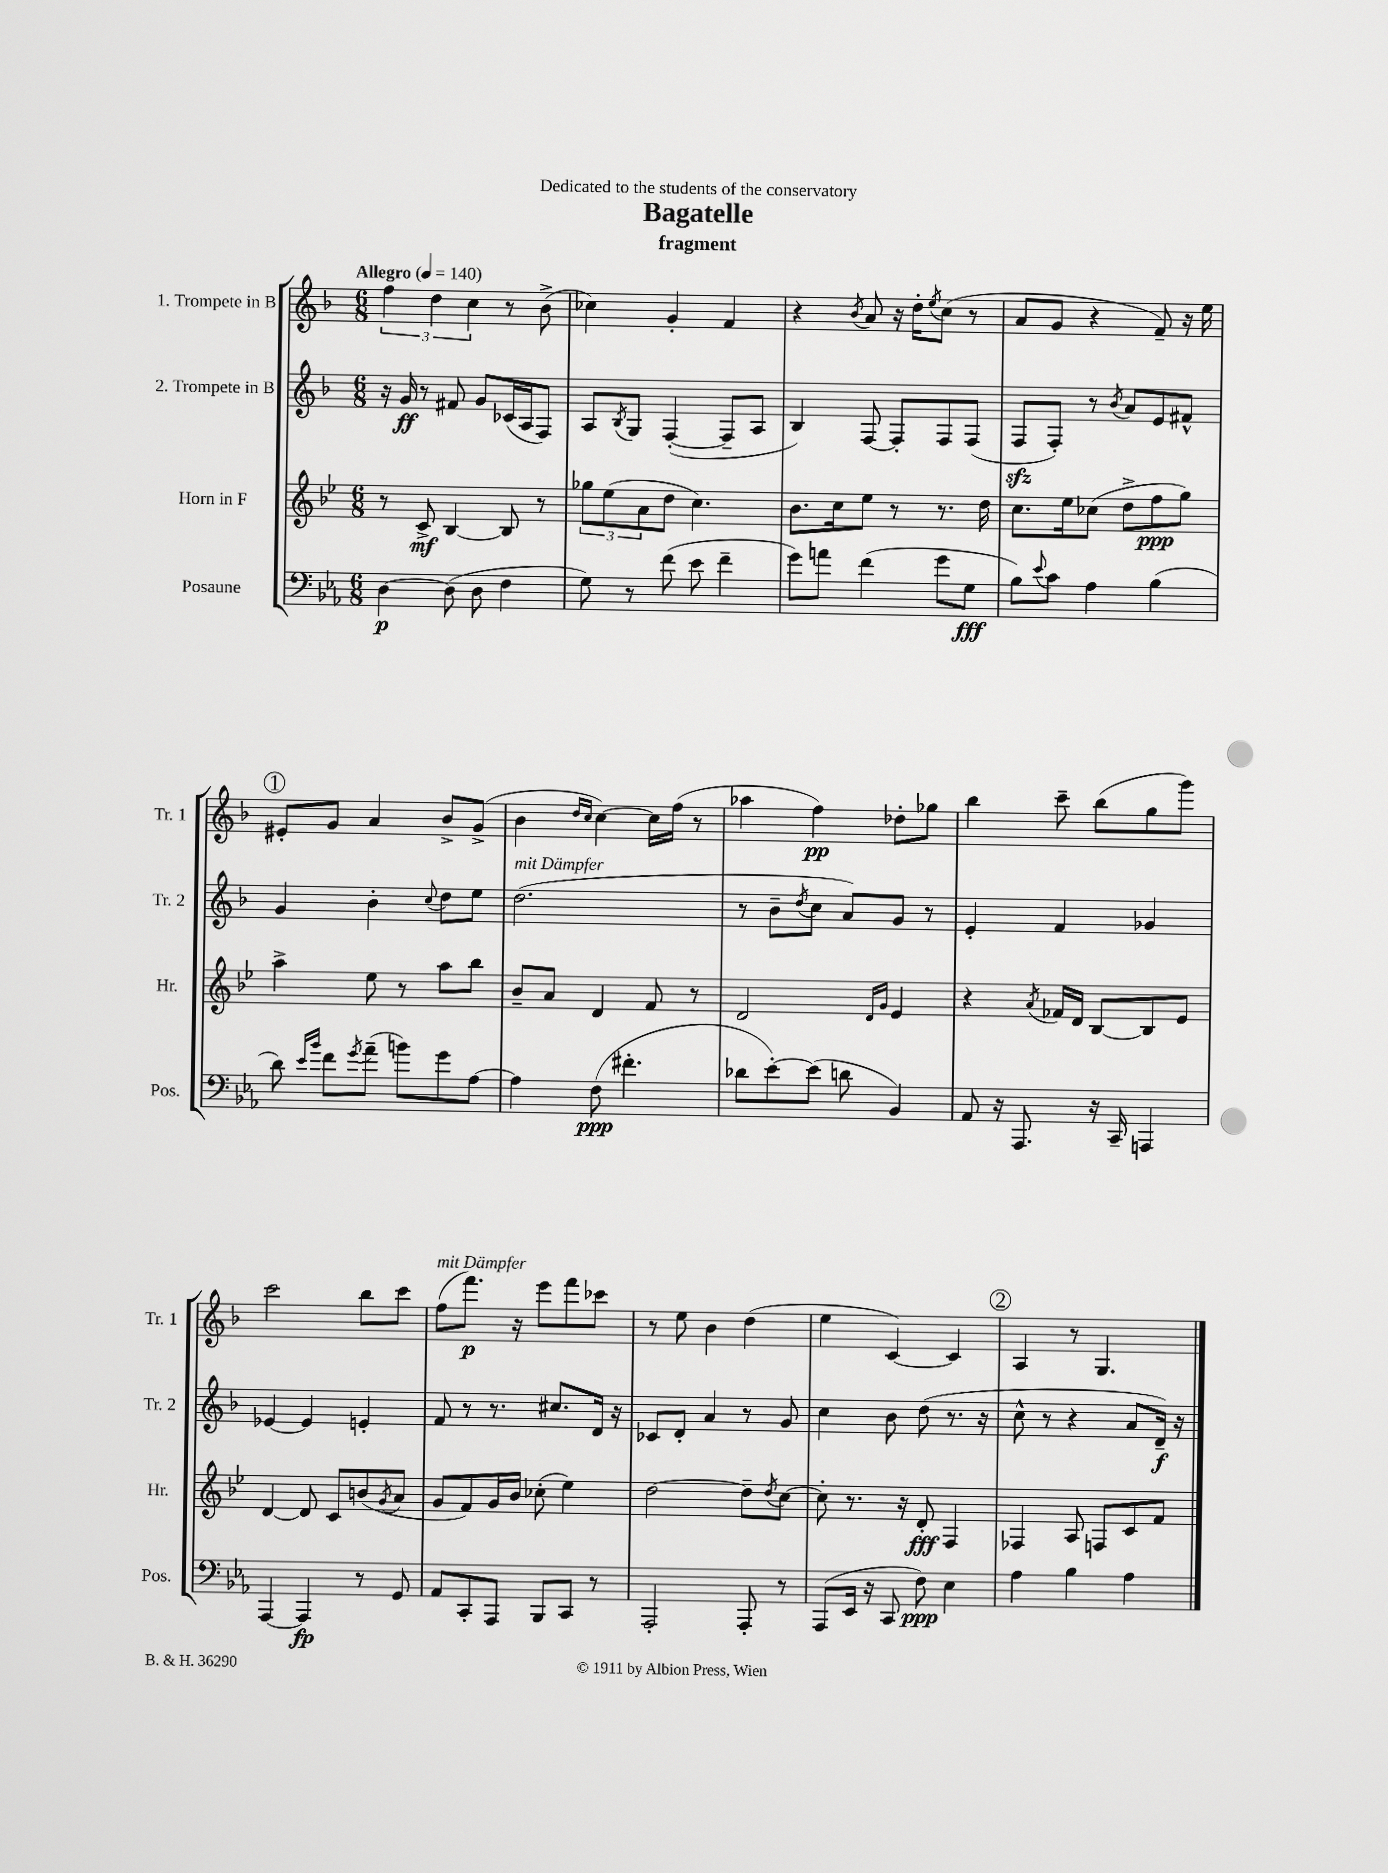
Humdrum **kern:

**kern	**dynam	**kern	**dynam	**kern	**dynam	**kern	**dynam
*part4	*part4	*part3	*part3	*part2	*part2	*part1	*part1
*staff4	*staff4	*staff3	*staff3	*staff2	*staff2	*staff1	*staff1
*I"Posaune	*	*I"Horn in F	*	*I"2. Trompete in B	*	*I"1. Trompete in B	*
*I'Pos.	*	*I'Hr.	*	*I'Tr. 2	*	*I'Tr. 1	*
*clefF4	*	*clefG2	*	*clefG2	*	*clefG2	*
*k[b-e-a-]	*	*k[b-e-]	*	*k[b-]	*	*k[b-]	*
*M6/8	*	*M6/8	*	*M6/8	*	*M6/8	*
*MM140	*	*MM140	*	*MM140	*	*MM140	*
=1	=1	=1	=1	=1	=1	=1	=1
!	!	!	!	!	!	!LO:TX:a:B:t=Allegro	!
[4D\	p	8r	.	16r	.	6ff\	.
.	.	.	.	16g/	ff	.	.
.	.	8c^/	mf	8r	.	.	.
.	.	.	.	.	.	6dd\	.
(8D\]	.	[4B-/	.	8f#X/	.	.	.
.	.	.	.	.	.	6cc\	.
8D\	.	.	.	8g/L	.	.	.
4F\	.	8B-/]	.	(16c-X/L	.	8r	.
.	.	.	.	16A/J	.	.	.
.	.	8r	.	8F/J)	.	(8b-^\	.
=2	=2	=2	=2	=2	=2	=2	=2
8G\)	.	12gg-X\L	.	8A/L	.	4cc-X\)	.
.	.	(12ee-\	.	.	.	.	.
.	.	.	.	8qB-/	.	.	.
8r	.	.	.	8G/J	.	.	.
.	.	12a\	.	.	.	.	.
(8f\	.	8dd\J	.	([4F'/	.	4g'/	.
8e-\	.	4.cc\)	.	.	.	.	.
4f~\	.	.	.	8F~/L]	.	4f/	.
.	.	.	.	8A/J	.	.	.
=3	=3	=3	=3	=3	=3	=3	=3
8g\L)	.	8.b-\L	.	4B-/)	.	4r	.
8an\J	.	.	.	.	.	.	.
.	.	16cc\k	.	.	.	.	.
.	.	.	.	.	.	8qb-/	.
(4f\	.	8ee-\J	.	[8F/	.	8a/	.
.	.	8r	.	8F'/L]	.	16r	.
.	.	.	.	.	.	16dd'\KL	.
.	.	.	.	.	.	8qee/	.
8g\L	.	8.r	.	8F/	.	(8cc\J	.
8G\J	fff	.	.	(8F/J	.	8r	.
.	.	16dd\	.	.	.	.	.
=4	=4	=4	=4	=4	=4	=4	=4
8B-\L)	.	8.cc\L	.	8Fzz/L	.	8a/L	.
8qqe-/	.	.	.	.	.	.	.
8c\J	.	.	.	8F'/J)	.	8g/J	.
.	.	16ee-\k	.	.	.	.	.
4A-\	.	(8cc-X\J	.	8r	.	4r	.
.	.	.	.	8qb-/	.	.	.
.	.	8dd^\L	.	8a/L	.	.	.
(4B-\	.	8ff\	ppp	8e/	.	8f~/)	.
.	.	8gg\J)	.	8f#X^^/J	.	16r	.
.	.	.	.	.	.	16ee\	.
!!LO:LB:g=z
!!LO:REH:place=s1:t=1
=5	=5	=5	=5	=5	=5	=5	=5
8d\)	.	4aa^\	.	4g/	.	8e#X'/L	.
16qqe-/LL	.	.	.	.	.	.	.
16qqb-/JJ	.	.	.	.	.	.	.
8f\L	.	.	.	.	.	8g/J	.
8qg/	.	.	.	.	.	.	.
(8a-~\J	.	8ee-\	.	4b-'\	.	4a/	.
8bn\L)	.	8r	.	.	.	.	.
.	.	.	.	8qqcc/	.	.	.
8g\	.	8aa\L	.	8dd\L	.	8b-^/L	.
[8A-\J	.	8bb-\J	.	8ee\J	.	(8g^/J	.
=6	=6	=6	=6	=6	=6	=6	=6
!	!	!	!	!LO:TX:a:i:t=mit Dämpfer	!	!	!
4A-\]	.	8b-~/L	.	(2.dd\	.	4b-\	.
.	.	8a/J	.	.	.	.	.
.	.	.	.	.	.	16qqdd/LL	.
.	.	.	.	.	.	16qqcc/JJ	.
(8F\	ppp	4d/	.	.	.	[4cc\)	.
4.f#X'\	.	.	.	.	.	.	.
.	.	8f/	.	.	.	16cc\LL]	.
.	.	.	.	.	.	(16ff\JJ	.
.	.	8r	.	.	.	8r	.
=7	=7	=7	=7	=7	=7	=7	=7
8d-X\L	.	2d/	.	8r	.	4aa-X\	.
[8e-'\)	.	.	.	8b-~\L	.	.	.
.	.	.	.	8qdd/	.	.	.
(8e-\J]	.	.	.	8cc\J	.	4ff\)	pp
8dn\	.	.	.	8a/L)	.	.	.
.	.	16qqd/LL	.	.	.	.	.
.	.	16qqg/JJ	.	.	.	.	.
4BB-/)	.	4e-/	.	8g/J	.	8dd-X'\L	.
.	.	.	.	8r	.	8gg-X\J	.
=8	=8	=8	=8	=8	=8	=8	=8
8AA-/	.	4r	.	4e'/	.	4bb-\	.
16r	.	.	.	.	.	.	.
8.AAA-/	.	.	.	.	.	.	.
.	.	8qa/	.	.	.	.	.
.	.	16f-X/LL	.	4f/	.	8ccc~\	.
.	.	16d/JJ	.	.	.	.	.
16r	.	[8B-/L	.	.	.	(8bb-\L	.
16CC~/	.	.	.	.	.	.	.
4AAAn/	.	8B-/]	.	4g-X/	.	8gg\	.
.	.	8e-/J	.	.	.	8ggg\J)	.
!!LO:LB:g=z
=9	=9	=9	=9	=9	=9	=9	=9
[4AAA-/	.	[4d/	.	[4e-X/	.	2ccc\	.
4AAA-/]	fp	8d/]	.	4e-/]	.	.	.
.	.	8c/L	.	.	.	.	.
8r	.	(8bn/	.	4en'/	.	8bb-\L	.
.	.	8qg/	.	.	.	.	.
8GG/	.	8a/J	.	.	.	8ccc\J	.
=10	=10	=10	=10	=10	=10	=10	=10
!	!	!	!	!	!	!LO:TX:a:i:t=mit Dämpfer	!
8AA-/L	.	8g/L	.	8f/	.	(8ff\L	.
8CC'/	.	8f/)	.	8r	.	8.fff\J)	p
8AAA-/J	.	16g/L	.	8.r	.	.	.
.	.	16b-/JJ	.	.	.	16r	.
8BBB-/L	.	(8cc-X'\	.	.	.	8eee\L	.
.	.	.	.	8.cc#X/L	.	.	.
8CC/J	.	4ee-\)	.	.	.	8fff\	.
8r	.	.	.	16d/Jk	.	8ccc-X\J	.
.	.	.	.	16r	.	.	.
=11	=11	=11	=11	=11	=11	=11	=11
2AAA-'/	.	[2dd\	.	8c-X/L	.	8r	.
.	.	.	.	8d'/J	.	8ee\	.
.	.	.	.	4a/	.	4b-\	.
8AAA-'/	.	8dd~\L]	.	8r	.	(4dd\	.
.	.	8qdd/	.	.	.	.	.
8r	.	[8cc\J	.	8g/	.	.	.
=12	=12	=12	=12	=12	=12	=12	=12
(8AAA-/L	.	8cc'\]	.	4cc\	.	4ee\	.
16EE-/Jk	.	8.r	.	.	.	.	.
16r	.	.	.	.	.	.	.
8CC/	.	.	.	8b-\	.	[4c/)	.
.	.	16r	.	.	.	.	.
8F\)	ppp	8d'/	fff	(8dd\	.	.	.
4E-\	.	4F/	.	8.r	.	4c/]	.
.	.	.	.	16r	.	.	.
!!LO:REH:place=s1:t=2
=13	=13	=13	=13	=13	=13	=13	=13
4A-\	.	4F-X/	.	8cc^^\	.	4A/	.
.	.	.	.	8r	.	.	.
4B-\	.	8A/	.	4r	.	8r	.
.	.	8Fn/L	.	.	.	4.G/	.
4A-\	.	8c/	.	8a/L	.	.	.
.	.	8f/J	.	16d~/Jk)	f	.	.
.	.	.	.	16r	.	.	.
==	==	==	==	==	==	==	==
*-	*-	*-	*-	*-	*-	*-	*-
